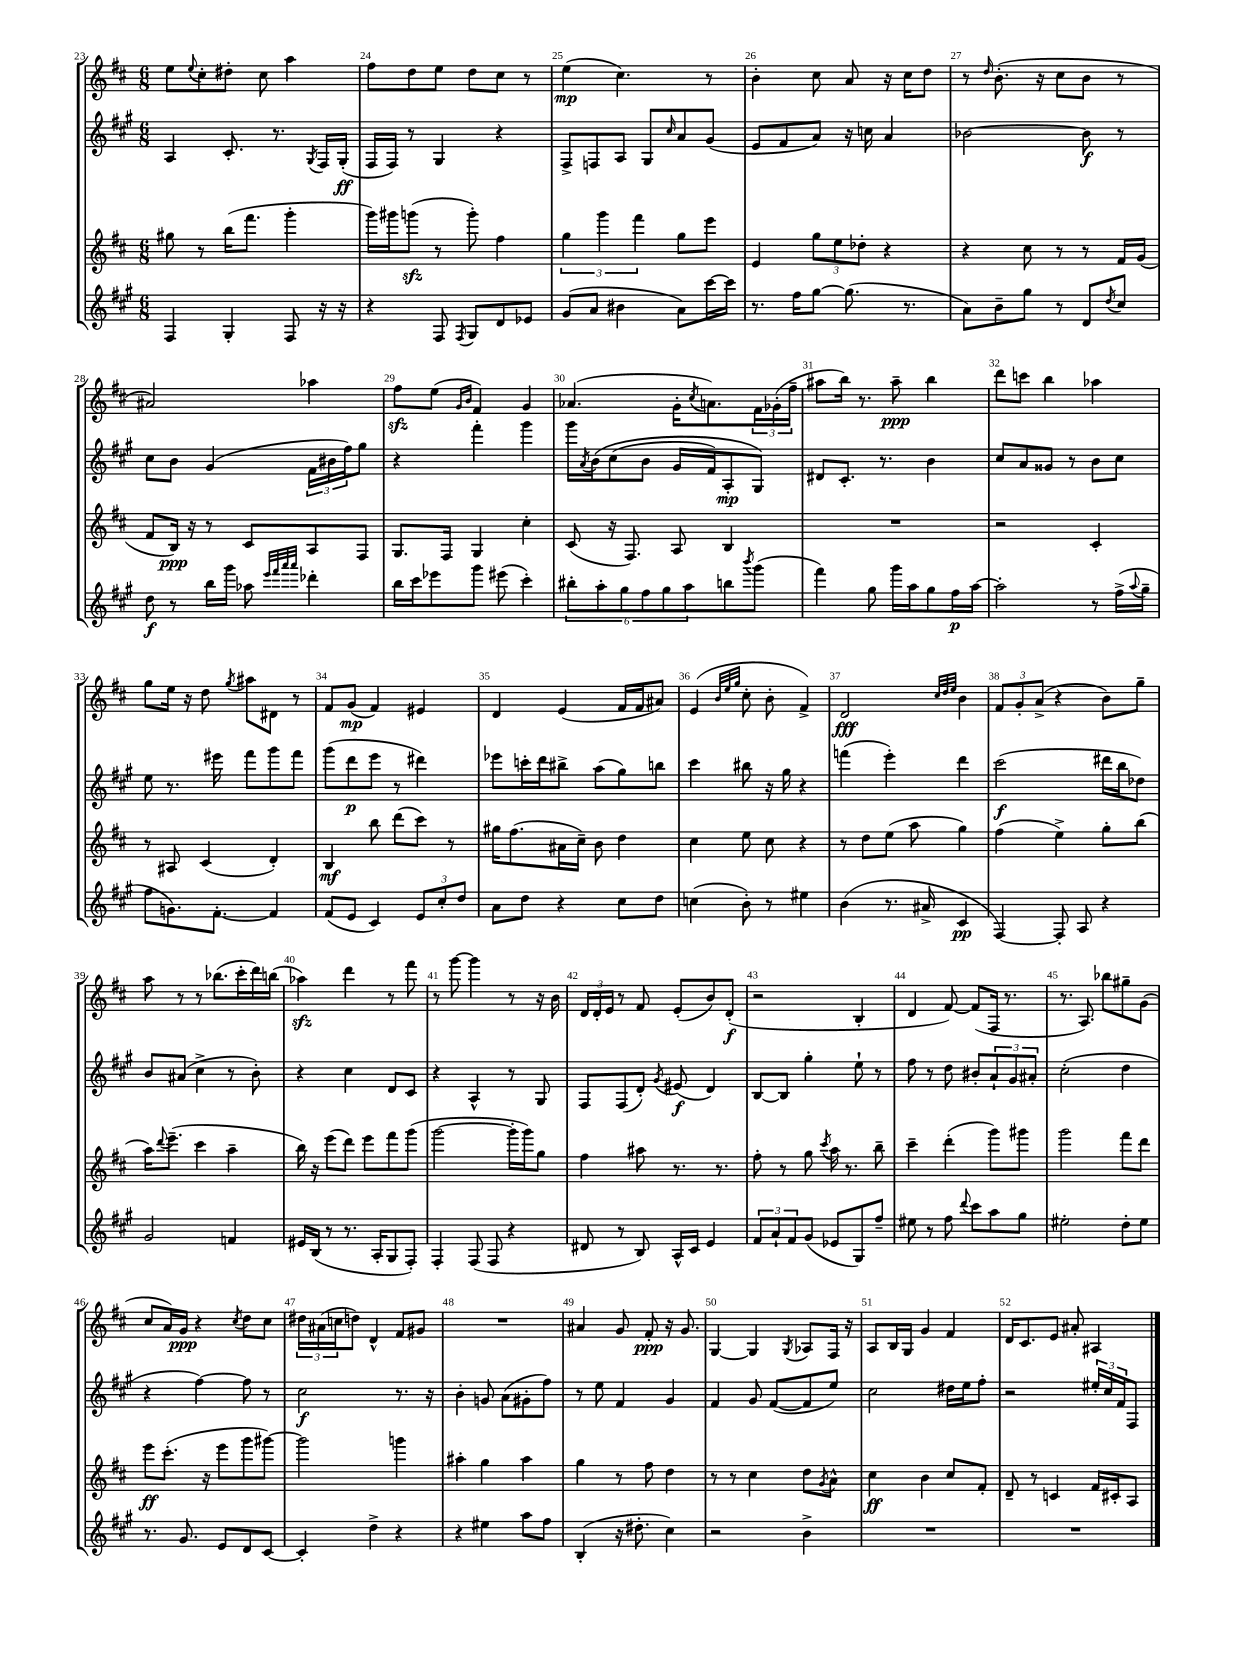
<<
\new StaffGroup <<
\new Staff = "s0" {
    \clef treble \key d \major \numericTimeSignature \time 6/8
    e''8 \appoggiatura { e''8 } cis''8-. dis''8-. cis''8 a''4 |
    fis''8 d''8 e''8 d''8 cis''8 r8 |
    e''4\mp( cis''4.) r8 |
    b'4-. cis''8 a'8 r16 cis''16 d''8 |
    r8 \grace { d''16 } b'8.-.( r16 cis''8 b'8 r8 |
    ais'2) aes''4 |
    fis''8\sfz e''8( \grace { g'16 b'16 } fis'4) g'4 |
    aes'4.( g'16-. \acciaccatura { cis''8 } a'8.) \tuplet 3/2 { fis'16 ges'16-.( fis''16-- } |
    ais''8 b''16) r8. ais''8--\ppp b''4 |
    d'''8 c'''8 b''4 aes''4 |
    g''8 e''16 r16 d''8 \acciaccatura { g''8 } ais''8 dis'8 r8 |
    fis'8 g'8\mp( fis'4) eis'4 |
    d'4 e'4( fis'16 fis'16 ais'8) |
    e'4( \grace { b'32 e''32 g''32 } cis''8-. b'8-. fis'4->) |
    d'2\fff \grace { cis''32 d''32 e''32 } b'4 |
    \tuplet 3/2 { fis'8 g'8-. a'8->( } r4 b'8) g''8-- |
    a''8 r8 r8 bes''8.( cis'''16-. d'''16) b''16( |
    aes''4\sfz) d'''4 r8 fis'''8 |
    r8 g'''8~ g'''4 r8 r16 b'16 |
    \tuplet 3/2 { d'16 d'16-. e'16 } r8 fis'8 e'8-.( b'8) d'8-.\f( |
    r2 b4-. |
    d'4 fis'8~) fis'8( fis16 r8. |
    r8. a8.) bes''8 gis''8-- g'8( |
    cis''8 a'16) g'16\ppp r4 \acciaccatura { cis''8 } d''8 cis''8 |
    \tuplet 3/2 { dis''16 ais'16( c''16 } d''8) d'4-^ fis'8 gis'8 |
    R2. |
    ais'4 g'8 fis'8-.\ppp r16 g'8. |
    g4~ g4 \acciaccatura { g8 } aes8 fis16 r16 |
    a8 b16 g16 g'4 fis'4 |
    d'16 cis'8. e'8 ais'8-. ais4 \bar "|." |
}
\new Staff = "s1" {
    \clef treble \key a \major \numericTimeSignature \time 6/8
    a4 cis'8.-. r8. \acciaccatura { gis8 } fis16 gis16-.\ff( |
    fis16 fis16) r8 gis4 r4 |
    fis8-> f8 a8 gis8 \grace { cis''16 } a'8 gis'8( |
    e'8 fis'8 a'8) r16 c''16 a'4 |
    bes'2~ bes'8\f r8 |
    cis''8 b'8 gis'4( \tuplet 3/2 { fis'16 bis'16 fis''16) } gis''8 |
    r4 fis'''4-. gis'''4 |
    gis'''16 \acciaccatura { a'8 } b'16\( cis''8( b'8 gis'16 fis'16) a8-.\mp gis8\) |
    dis'8 cis'8.-. r8. b'4 |
    cis''8 a'8 gisis'8 r8 b'8 cis''8 |
    e''8 r8. eis'''16 fis'''8 gis'''8 fis'''8 |
    gis'''8( d'''8\p e'''8 r8 dis'''4) |
    ees'''8 c'''16-. d'''16 bis''8-> a''8( gis''8) b''8 |
    cis'''4 bis''8 r16 gis''16 r4 |
    f'''4( e'''4-.) d'''4 |
    cis'''2\f( dis'''16 b''16 des''8) |
    b'8 ais'8( cis''4-> r8 b'8-.) |
    r4 cis''4 d'8 cis'8 |
    r4 a4-^ r8 gis8 |
    fis8 fis8( d'8-.) \acciaccatura { gis'8 } eis'8\f( d'4) |
    b8~ b8 gis''4-. e''8-! r8 |
    fis''8 r8 d''8 bis'8-. \tuplet 3/2 { a'8-! gis'8 ais'8-. } |
    cis''2-.( d''4 |
    r4 fis''4~) fis''8 r8 |
    cis''2\f r8. r16 |
    b'4-. g'8 a'8( gis'8-. fis''8) |
    r8 e''8 fis'4 gis'4 |
    fis'4 gis'8 fis'8~( fis'8 e''8) |
    cis''2 dis''16 e''16 fis''8-. |
    r2 \tuplet 3/2 { eis''16-. cis''16 fis'16 } fis8 \bar "|." |
}
\new Staff = "s2" {
    \clef treble \key d \major \numericTimeSignature \time 6/8
    gis''8 r8 b''16( fis'''8. g'''4-. |
    g'''16) gis'''16 g'''8\sfz( r8 g'''8-.) fis''4 |
    \tuplet 3/2 { g''4 g'''4 fis'''4 } g''8 e'''8 |
    e'4 \tuplet 3/2 { g''8 e''8 des''8-. } r4 |
    r4 cis''8 r8 r8 fis'16 g'16( |
    fis'8 b16\ppp) r16 r8 cis'8 a8 fis8 |
    g8. fis16 g4 cis''4-. |
    cis'8( r16 fis8.) a8 b4 |
    R2. |
    r2 cis'4-. |
    r8 ais8 cis'4( d'4-.) |
    b4\mf b''8 d'''8( cis'''8) r8 |
    gis''16 fis''8.( ais'16 cis''16--) b'8 d''4 |
    cis''4 e''8 cis''8 r4 |
    r8 d''8 e''8( a''8 g''4) |
    fis''4( e''4->) g''8-. b''8( |
    a''16) \appoggiatura { d'''8 } e'''8.--( cis'''4 a''4-- |
    b''16) r16 e'''8( d'''8) e'''8 fis'''8 g'''8( |
    g'''2~ g'''16-. g'''16) g''8 |
    fis''4 ais''8 r8. r8. |
    fis''8-. r8 g''8 \acciaccatura { cis'''8 } a''16 r8. b''8-- |
    cis'''4-- d'''4-.( g'''8) gis'''8 |
    g'''2 fis'''8 d'''8 |
    e'''8\ff cis'''8.-.( r16 e'''8 g'''8 gis'''8~) |
    gis'''2 g'''4 |
    ais''4-. g''4 ais''4 |
    g''4 r8 fis''8 d''4 |
    r8 r8 cis''4 d''8 \acciaccatura { g'8 } a'8-^ |
    cis''4\ff b'4 cis''8 fis'8-. |
    d'8-- r8 c'4 fis'16 cis'16-. a8 \bar "|." |
}
\new Staff = "s3" {
    \clef treble \key a \major \numericTimeSignature \time 6/8
    fis4 gis4-. fis8 r16 r16 |
    r4 fis8 \acciaccatura { fis8 } gis8 d'8 ees'8 |
    gis'8( a'8 bis'4 a'8) cis'''16~ cis'''16 |
    r8. fis''16 gis''8~ gis''8.( r8. |
    a'8) b'8-- gis''8 r8 d'8 \acciaccatura { d''8 } cis''8 |
    d''8\f r8 b''16 gis'''16 aes''8 \grace { e'''32 fis'''32 a'''32 a'''32 } des'''4-. |
    b''16 cis'''16 ees'''8 gis'''8 eis'''8( cis'''4-.) |
    \tuplet 6/4 { bis''8-. a''8-. gis''8 fis''8 gis''8 a''8 } b''8 \acciaccatura { b'''8 } gis'''8( |
    fis'''4) gis''8 gis'''16 a''16 gis''8 fis''16\p a''16~ |
    a''2-. r8 fis''16->( \appoggiatura { a''8 } gis''16-- |
    fis''8 g'8.) fis'8.~-. fis'4 |
    fis'8( e'8 cis'4) \tuplet 3/2 { e'8 cis''8-. d''8 } |
    a'8 d''8 r4 cis''8 d''8 |
    c''4( b'8-.) r8 eis''4 |
    b'4( r8. ais'16-> cis'4\pp |
    fis4~) fis8-. a8 r4 |
    gis'2 f'4 |
    eis'16 b16( r8 r8. a16-. gis8 fis8-.) |
    fis4-. fis8( fis8 r4 |
    dis'8 r8 b8) a16-^ cis'16 e'4 |
    \tuplet 3/2 { fis'8 a'8-! fis'8 } gis'8( ees'8 gis8) fis''8-- |
    eis''8 r8 fis''8 \appoggiatura { d'''8 } cis'''8 a''8 gis''8 |
    eis''2-. d''8-. eis''8 |
    r8. gis'8. e'8 d'8 cis'8~ |
    cis'4-. d''4-> r4 |
    r4 eis''4 a''8 fis''8 |
    b4-.( r16 dis''8.-. cis''4) |
    r2 b'4-> |
    R2. |
    R2. \bar "|." |
}
>>
>>
\layout { \context { \Score currentBarNumber = #23 \override BarNumber.break-visibility = ##(#f #t #t) barNumberVisibility = #all-bar-numbers-visible } }
